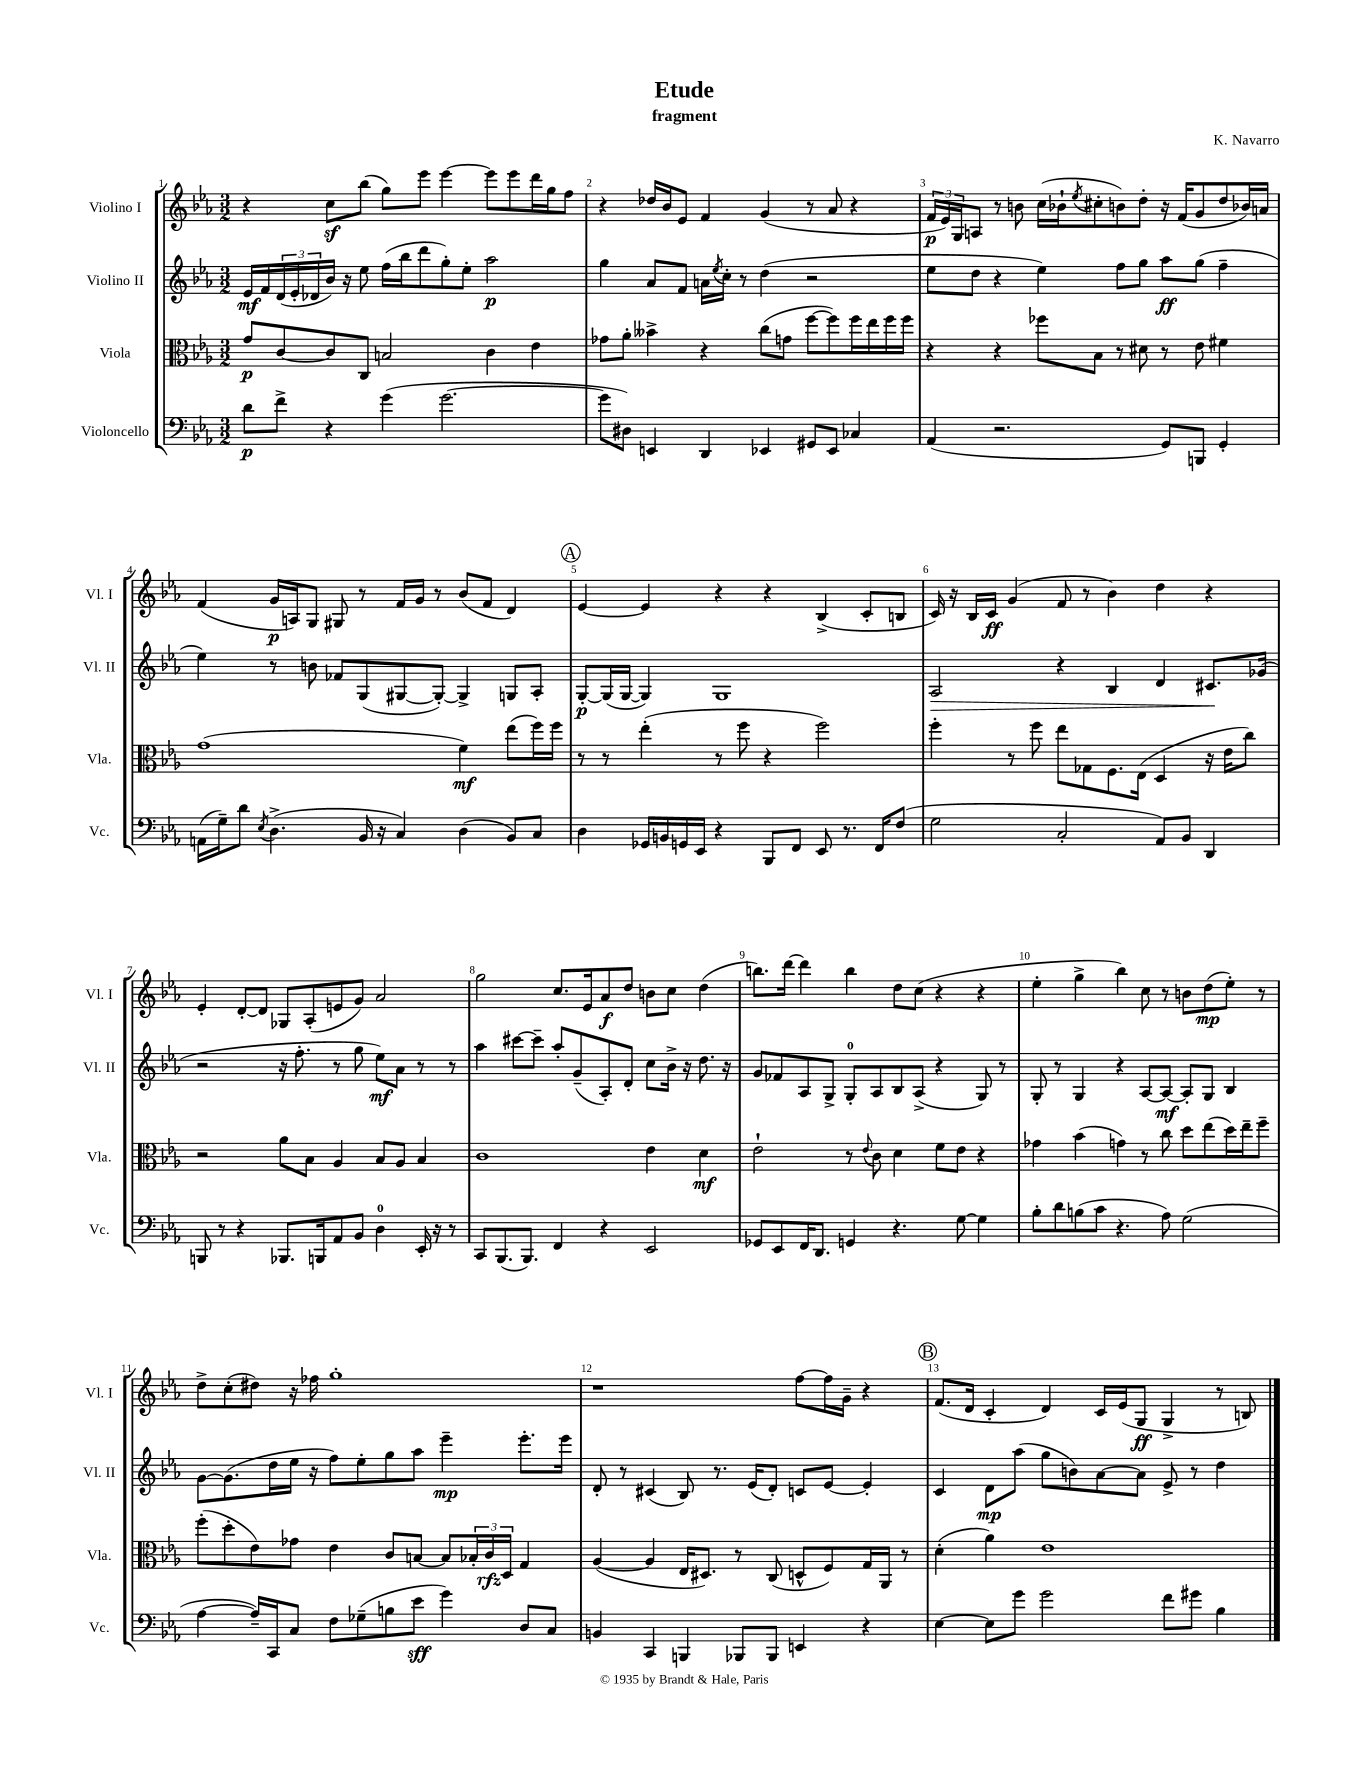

**kern	**kern	**kern	**kern
*staff4	*staff3	*staff2	*staff1
*clefF4	*clefC3	*clefG2	*clefG2
*k[b-e-a-]	*k[b-e-a-]	*k[b-e-a-]	*k[b-e-a-]
*M3/2	*M3/2	*M3/2	*M3/2
8d	8g	16e-	4r
.	.	16f	.
8f^	[8c	(24d	.
.	.	24e-'	.
.	.	24d-	.
4r	8c]	16b-)	8cc
.	.	16r	.
.	8C	8ee-	(8bb-
(4g	2B	(16ff	8gg)
.	.	16bb-	.
.	.	8ddd	8eee-
[2.g	.	8gg')	[4eee-
.	.	8ee-'	.
.	4c	2aa-	8eee-]
.	.	.	8eee-
.	4e-	.	16ddd
.	.	.	16gg
.	.	.	8ff
=	=	=	=
8g]	8g-	4gg	4r
8D#)	8a-'	.	.
4EE	4b--^	8a-	16dd-
.	.	.	16b-
.	.	8f	8e-
4DD	4r	16a	4f
.	.	8qee-	.
.	.	16cc'	.
.	.	8r	.
4EE-	(8cc	(4dd	(4g
.	8g	.	.
8GG#	[8ff	2r	8r
8EE-	8ff])	.	8a-
4C-	16ff	.	4r
.	16ee-	.	.
.	16ff	.	.
.	16ff	.	.
=	=	=	=
(4AA-	4r	8ee-	24f
.	.	.	24e-)
.	.	.	24G
.	.	8dd	8A
2.r	4r	4r	8r
.	.	.	8b
.	8ff-	4ee-)	(16cc
.	.	.	16b-`
.	.	.	8qee-
.	8B-	.	8cc#'
.	8r	8ff	8b)
.	8d#	8gg	8dd'
8GG)	8r	8aa-	16r
.	.	.	(16f
8BBB	8e-	(8gg	8g
4GG'	4f#	4ff~	8dd
.	.	.	16b-)
.	.	.	16a
=	=	=	=
(16AA	(1g	4ee-)	(4f
16G~)	.	.	.
8d	.	.	.
8qE-	.	.	.
(4.D^	.	8r	16g
.	.	.	16A)
.	.	8b	8G
.	.	8f-	8G#
16BB-	.	(8G	8r
16r	.	.	.
4C)	.	[8G#	16f
.	.	.	16g
.	.	8G#'_)	8r
(4D	4f)	4G#^]	(8b-
.	.	.	8f
8BB-)	(8ee-	8G	4d)
8C	16ff)	8A-'	.
.	16ff	.	.
=	=	=	=
4D	8r	[8G'	[4e-
.	8r	(16G]	.
.	.	[16G	.
16GG-	(4ee-'	4G])	4e-]
16BB	.	.	.
16GG	.	.	.
16EE-	.	.	.
4r	8r	1G	4r
.	8ff	.	.
8BBB-	4r	.	4r
8FF	.	.	.
8EE-	2ff)	.	(4B-^
8.r	.	.	.
.	.	.	8c'
16FF	.	.	.
(8F	.	.	8B
=	=	=	=
2G	4ff'	2A-	16c)
.	.	.	16r
.	.	.	16B-
.	.	.	16c
.	8r	.	(4g
.	8ff	.	.
2C'	8ee-	4r	8f
.	8G-	.	8r
.	8.F	4B-	4b-)
.	(16E-	.	.
8AA-)	4D	4d	4dd
8BB-	.	.	.
4DD	16r	8.c#	4r
.	16e-	.	.
.	8cc)	.	.
.	.	(16g-	.
=	=	=	=
8BBB	2r	2r	4e-'
8r	.	.	.
4r	.	.	[8d'
.	.	.	8d]
8.BBB-	8a-	16r	8G-
.	.	8.ff'	.
.	8B-	.	(8A-'
16BBB	.	.	.
8AA-	4A-	8r	8e
8BB-	.	8gg	8g)
4D	8B-	8ee-)	2a-
.	8A-	8a-	.
16EE-'	4B-	8r	.
16r	.	.	.
8r	.	8r	.
=	=	=	=
8CC	1c	4aa-	2gg
(8.BBB-	.	.	.
.	.	[8ccc#	.
8.BBB-)	.	.	.
.	.	8ccc#~]	.
4FF	.	8aa-'	8.cc
.	.	(8g~	.
.	.	.	16e-
4r	.	8A-')	8a-
.	.	8d'	8dd
2EE-	4e-	8cc	8b
.	.	16b-^	8cc
.	.	16r	.
.	4d	8.dd	(4dd
.	.	16r	.
=	=	=	=
8GG-	2e-`	8g	8.bb)
8EE-	.	8f-	.
.	.	.	[16ddd
16FF	.	8A-	4ddd]
8.DD	.	.	.
.	.	8G^	.
4GG	8r	8G'	4bb
.	8qqe-	.	.
.	8c	8A-	.
4.r	4d	8B-	8dd
.	.	(8A-^	(8cc
.	8f	4r	4r
[8G	8e-	.	.
4G]	4r	8G)	4r
.	.	8r	.
=	=	=	=
8B-'	4g-	8G'	4ee-'
8d	.	8r	.
(8B	(4b-	4G	4gg^
8c	.	.	.
4.r	4g)	4r	4bb-)
.	8r	[8A-	8cc
8A-)	8cc	8A-_	8r
(2G	8dd	8A-']	8b
.	(8ee-	8G	(8dd
.	16dd)	4B-	8ee-')
.	16ee-~	.	.
.	8ff~	.	8r
=	=	=	=
[4A-	(8ff'	[8g	8dd^
.	8dd'	(8.g]	(8cc'
16A-~])	8e-)	.	8dd#)
16CC	.	16dd	.
8C	8g-	16ee-	16r
.	.	16r	16ff-
8F	4e-	8ff)	1gg'
(8G-~	.	8ee-'	.
8B	8c	8gg	.
8e-	[8B	8aa-	.
4g)	8B]	4eee-~	.
.	24B-'	.	.
.	24c	.	.
.	24D	.	.
8D	4G	8.eee-'	.
8C	.	.	.
.	.	16eee-	.
=	=	=	=
4BB	([4A-	8d'	1r
.	.	8r	.
4CC	4A-]	(4c#	.
4BBB	16E-	8B-)	.
.	8.D#)	.	.
.	.	8.r	.
8BBB-	8r	.	.
.	.	(16e-	.
8BBB-	(8C	8d')	.
4EE	8D^^	8c	[8ff
.	8F)	[8e-	16ff]
.	.	.	16g~
4r	16G	4e-']	4r
.	16AA-	.	.
.	8r	.	.
=	=	=	=
[4E-	(4d'	4c	(8.f
.	.	.	16d
8E-]	4a-)	8d	4c'
8g	.	(8aa-	.
2g	1e-	8gg	4d)
.	.	8b)	.
.	.	[8a-	16c
.	.	.	(16e-
.	.	8a-]	8G
8f	.	8e-^	4G^
8g#	.	8r	.
4B-	.	4dd	8r
.	.	.	8B)
==	==	==	==
*-	*-	*-	*-
